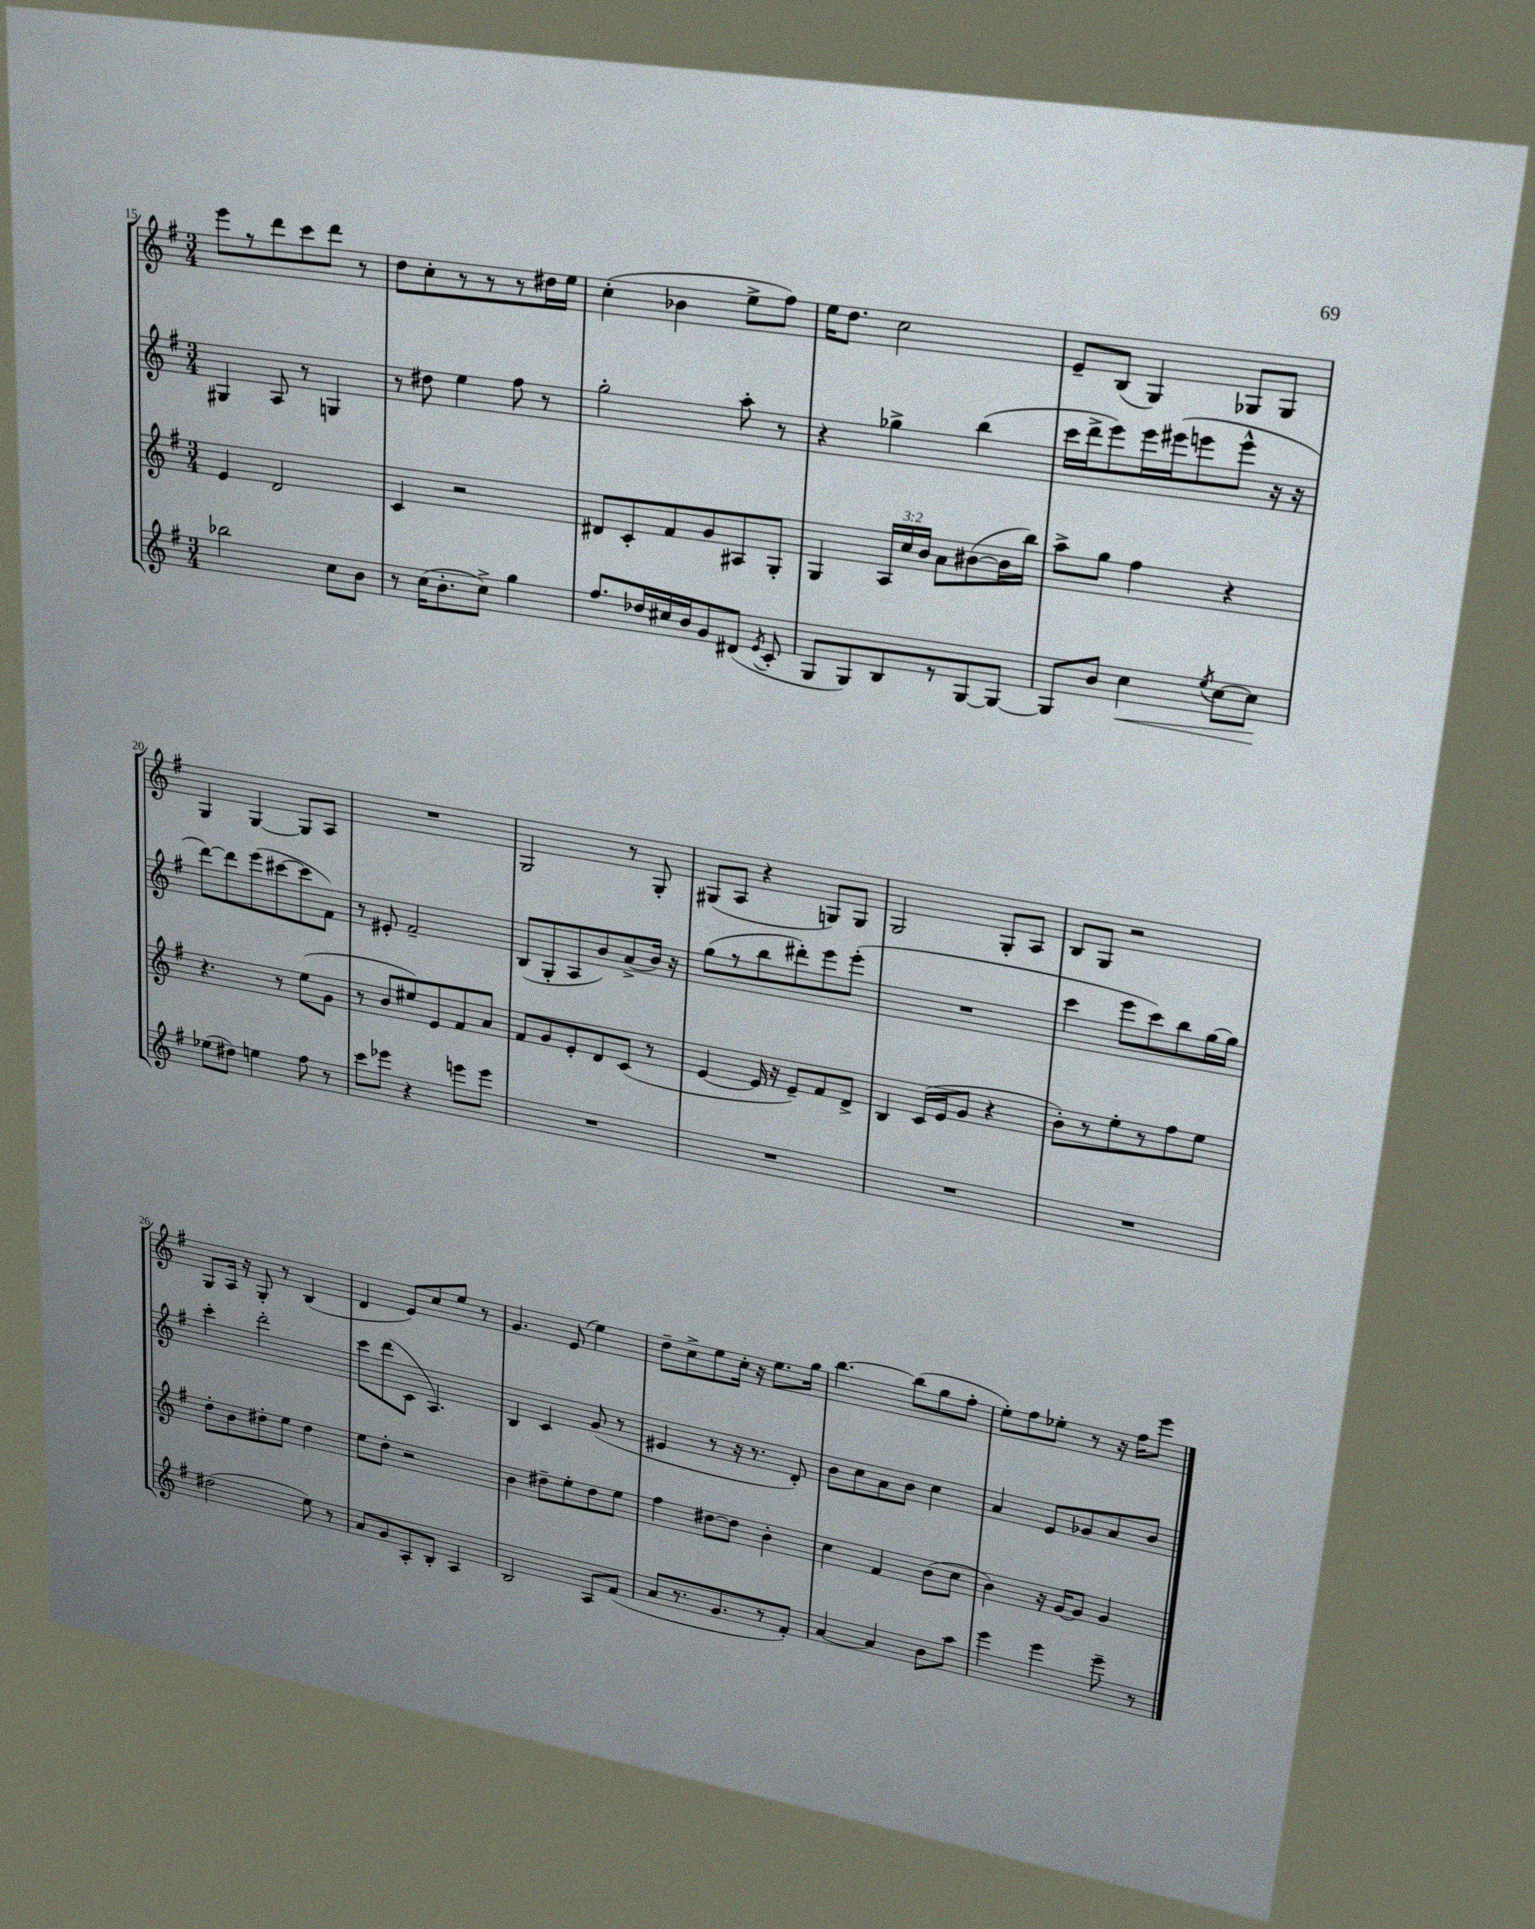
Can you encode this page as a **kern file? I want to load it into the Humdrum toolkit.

**kern	**dynam	**kern	**kern	**kern
*part4	*part4	*part3	*part2	*part1
*staff4	*staff4	*staff3	*staff2	*staff1
*clefG2	*	*clefG2	*clefG2	*clefG2
*k[f#]	*	*k[f#]	*k[f#]	*k[f#]
*M3/4	*	*M3/4	*M3/4	*M3/4
=15	=15	=15	=15	=15
2bb-X\	.	4e/	4G#X/	8eee\L
.	.	.	.	8r
.	.	2d/	8A/	8ddd\
.	.	.	8r	8ccc\
8cc\L	.	.	4Gn/	8ddd\J
8b\J	.	.	.	8r
=16	=16	=16	=16	=16
8r	.	4c/	8r	8dd\L
(16cc\KL	.	.	8dd#X\	8cc'\
8.b'\	.	.	.	.
.	.	2r	4ee\	8r
8cc^\J)	.	.	.	8r
4gg\	.	.	8ff#\	8r
.	.	.	8r	16dd#X\L
.	.	.	.	16ee\JJ
=17	=17	=17	=17	=17
8.ff#/L	.	8d#X/L	2gg'\	(4cc'\
.	.	8c'/	.	.
16dd-X/L	.	.	.	.
16cc#X/	.	8f#/	.	4b-X\
16b/J	.	.	.	.
8g/	.	8g/	.	.
(8d#X/J	.	8A#X/	8aa'\	8ee^\L
8qe/	.	.	.	.
8c'/	.	8G'/J	8r	8ff#\J)
=18	=18	=18	=18	=18
8G/L	.	4G/	4r	16ee\KL
.	.	.	.	8.dd\J
8G/)	.	.	.	.
8B/	.	24A/LL	4gg-X^\	2cc\
.	.	24cc/	.	.
.	.	24b/JJ	.	.
8r	.	8a\L	.	.
[8G/	.	([8b#X\	(4bb\	.
8G/J_	.	16b#\L]	.	.
.	.	16bb\JJ)	.	.
=19	=19	=19	=19	=19
8G/L]	.	8aa^\L	16ccc\LL	8e~/L
.	.	.	16ddd^\J	.
8b/J	.	8gg\J	8eee\)	(8B/J
!	!LO:HP:b	!	!	!
4cc\	<	4ff#\	16eee\L	4G/)
.	.	.	(16eee#X\J	.
.	.	.	8eeen\	.
8qee/	.	.	.	.
[8cc\L	.	4r	8eee^^\J	8G-X/L
8cc\J]	.	.	16r	8G-/J
.	.	.	16r	.
.	[	.	.	.
!!LO:LB:g=z
=20	=20	=20	=20	=20
(8ee-X\L	.	4.r	[8ddd\L)	4G/
8dd#X\J)	.	.	8ddd\]	.
4een\	.	.	(8eee\	[4G/
.	.	8r	[8ccc#X\	.
8ff#\	.	(8ee\L	8ccc#\]	8G/L]
8r	.	8g\J	8f#\J)	8A/J
=21	=21	=21	=21	=21
8ccc\L	.	8r	8r	2.r
8eee-X\J	.	8b/L	8e#X'/	.
4r	.	8ee#X/)	2f#~/	.
.	.	8e/	.	.
8eeen\L	.	8f#/	.	.
8eee\J	.	8a/J	.	.
=22	=22	=22	=22	=22
2.r	.	8f#/L	(8B/L	2G/
.	.	8g/	8G'/	.
.	.	8e'/	8A/	.
.	.	8d/	8b/)	.
.	.	(8c/J	(8a^/	8r
.	.	8r	16b/Jk)	8G'/
.	.	.	16r	.
=23	=23	=23	=23	=23
2.r	.	[4e/	(8gg\L	(8G#X/L
.	.	.	8r	8A/J
.	.	16e/]	8bb\	4r
.	.	16r	.	.
.	.	8e~/L)	8ddd#X'\)	.
.	.	8f#/	8eee\	8Gn/L)
.	.	8d^/J	(8eee'\J	8G/J
=24	=24	=24	=24	=24
2.r	.	4B/	2.r	2G/
.	.	(16c/LL	.	.
.	.	16e/J	.	.
.	.	8g/J	.	.
.	.	4r	.	8G'/L
.	.	.	.	8A/J
=25	=25	=25	=25	=25
2.r	.	8b'\L)	4ccc\	8B/L
.	.	8r	.	8G/J
.	.	8ee'\	8eee\L	2r
.	.	8r	8ccc\)	.
.	.	8ff#\	8bb\	.
.	.	8ee\J	[16gg\L	.
.	.	.	16gg\JJ]	.
!!LO:LB:g=z
=26	=26	=26	=26	=26
(2dd#X\	.	8dd'\L	4ccc'\	8G/L
.	.	8b\	.	16A/Jk
.	.	.	.	16r
.	.	8dd#X'\	2ddd'\	8G'/
.	.	8ee\J	.	8r
8ee\)	.	4dd#\	.	(4B/
8r	.	.	.	.
=27	=27	=27	=27	=27
8a/L	.	8ee\L	8ccc\L	4d/
8g/	.	8dd'\J	(8ddd\	.
8A'/	.	2r	8c\J	8e/L)
8B'/J	.	.	4.A/)	8cc/
4A/	.	.	.	8ee/J
.	.	.	.	8r
=28	=28	=28	=28	=28
2B/	.	4b\	4B/	4.g/
.	.	8dd#X~\L	4c/	.
.	.	8ee'\	.	(8e/
8A/L	.	8dd#\	(8g/	4ee\)
(8f#/J	.	8ee\J	8r	.
=29	=29	=29	=29	=29
8a/L	.	4ff#\	4e#X/	8dd~\L
8.r	.	.	.	8cc^\
.	.	[8dd#X\L	8r	8ee\
8.g/	.	.	.	.
.	.	8dd#\J]	16r	16cc'\Jk
.	.	.	8.r	16r
8r	.	4b'\	.	8.ee\L
8f#'/J)	.	.	8d'/)	.
.	.	.	.	16gg\Jk
=30	=30	=30	=30	=30
[4a/	.	4cc\	8b\L	[4.bb\
.	.	.	8cc\	.
4a/]	.	4f#/	8a\	.
.	.	.	8b\J	(8bb\L]
8b\L	.	(8b\L	4cc\	8gg\
8aa\J	.	8cc\J	.	8ff#'\J
=31	=31	=31	=31	=31
4eee\	.	4b\)	4a/	8ee'\L)
.	.	.	.	8ff#\
4eee\	.	16r	8e/L	8ee-X'\J
.	.	[16g/KL	.	.
.	.	8g/J]	8g-X/	8r
8eee~\	.	4g/	8a/	16r
.	.	.	.	16ff#\KL
8r	.	.	8b/J	8eee\J
==	==	==	==	==
*-	*-	*-	*-	*-
